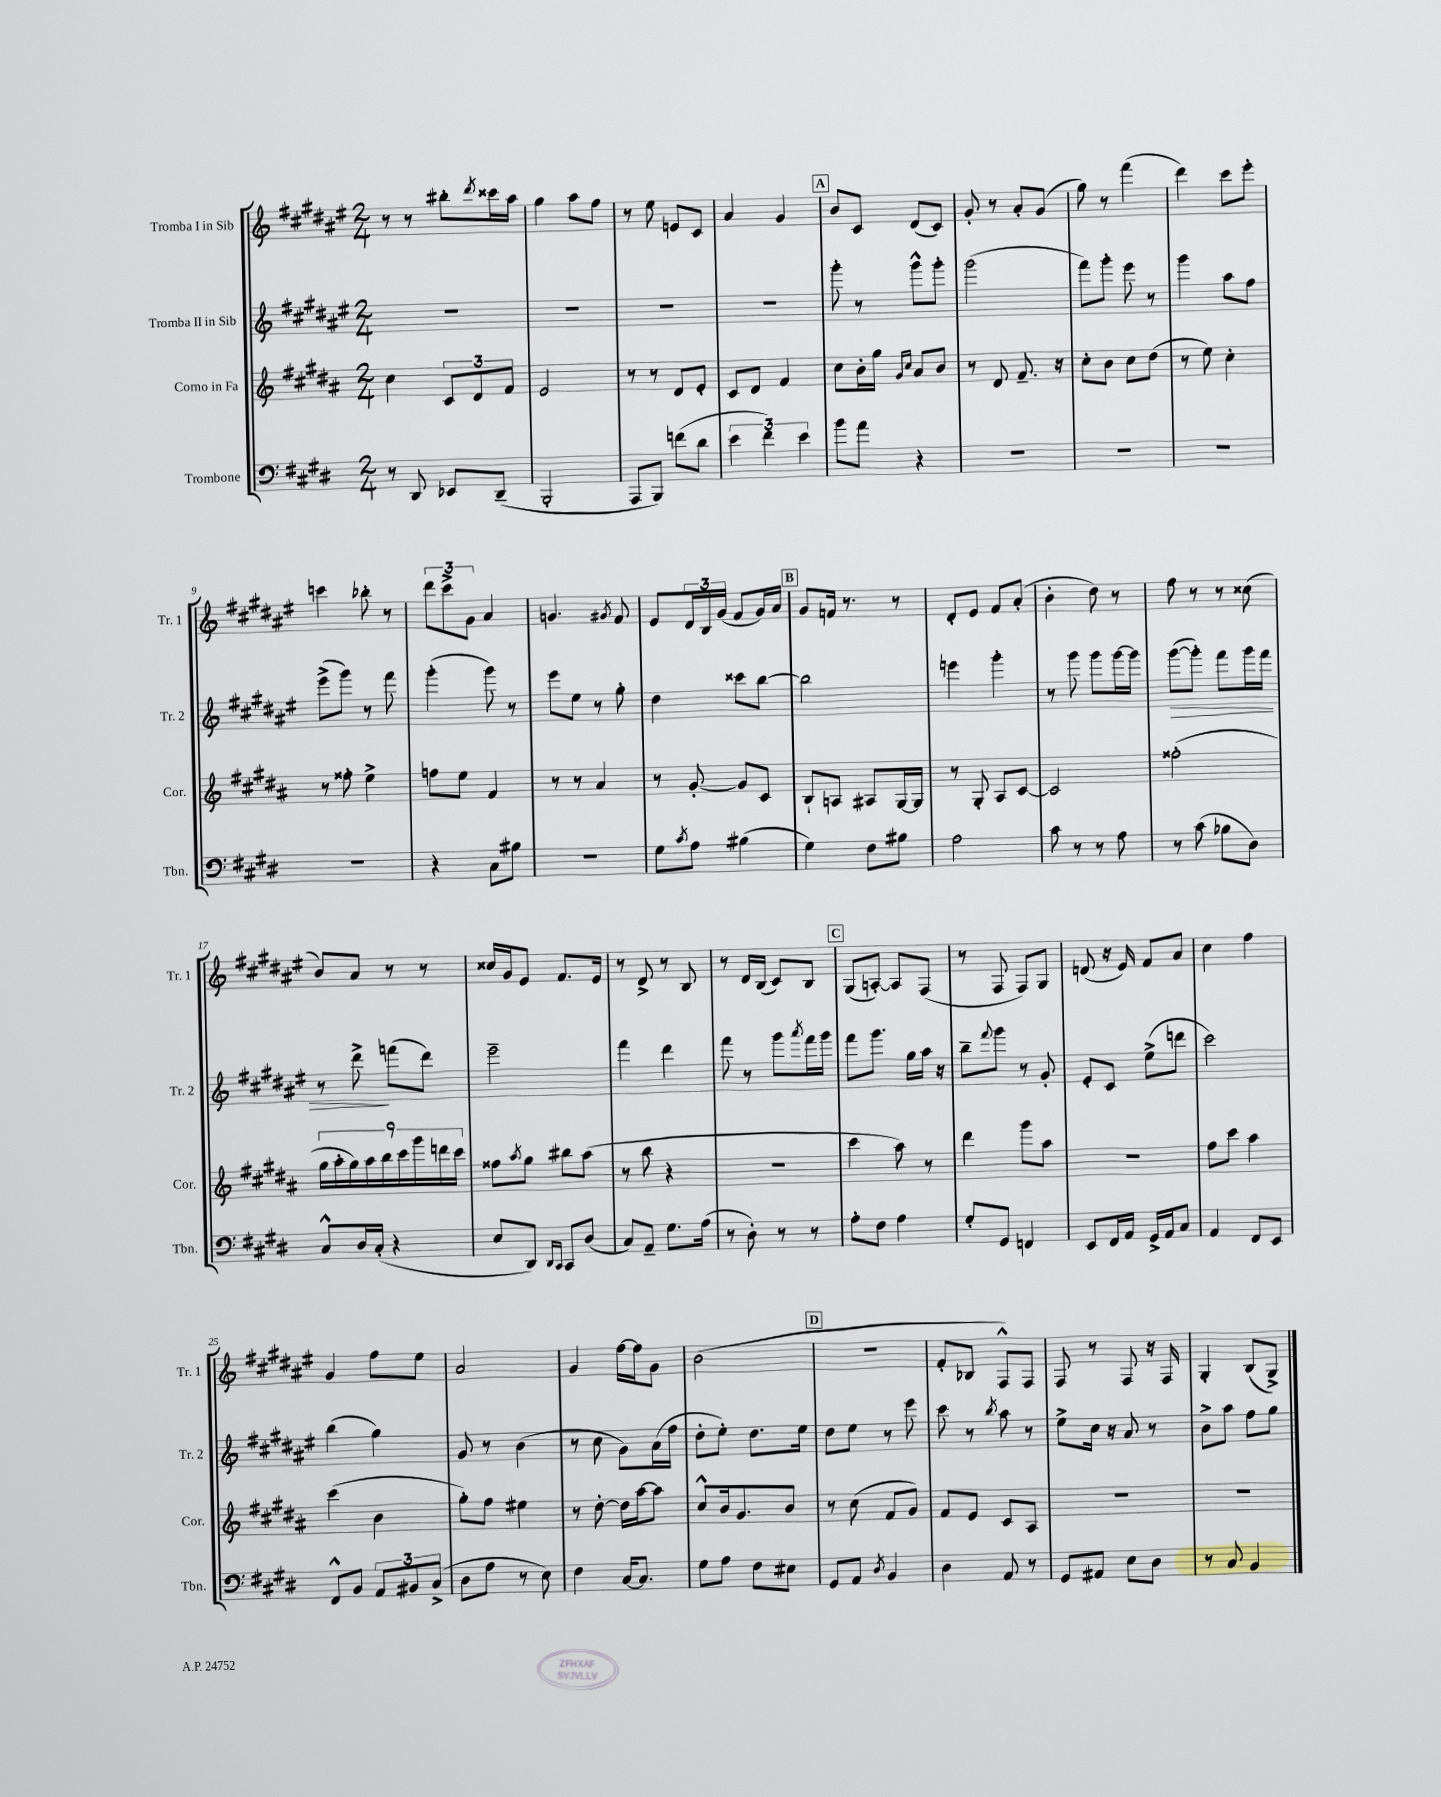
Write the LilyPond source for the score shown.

<<
\new StaffGroup <<
\new Staff = "s0" \with { instrumentName = "Tromba I in Sib" shortInstrumentName = "Tr. 1" } {
    \clef treble \key fis \major \numericTimeSignature \time 2/4
    r8 r8 bis''8-. \acciaccatura { dis'''8 } cisis'''16 ais''16 |
    gis''4 ais''8 fis''8 |
    r8 eis''8 e'8 cis'8 |
    ais'4 gis'4 |
    \mark \markup { \box "A" } b'8 cis'8 dis'8( cis'8) |
    gis'8-. r8 ais'8-. gis'8( |
    gis''8) r8 fis'''4( |
    dis'''4) cis'''8 eis'''8-. |
    c'''4 bes''8-. r8 |
    \tuplet 3/2 { dis'''8 cis'''8-> gis'8 } ais'4 |
    g'4. \acciaccatura { gis'8 } fis'8 |
    eis'8 \tuplet 3/2 { dis'16 b16 gis'16( } fis'8 gis'16) ais'16 |
    \mark \markup { \box "B" } gis'8 f'16 r8. r8 |
    dis'8-. eis'8 fis'8 ais'8-.( |
    b'4-. dis''8) r8 |
    fis''8 r8 r8 cisis''8( |
    b'8) ais'8 r8 r8 |
    cisis''16 gis'16 eis'8 fis'8. eis'16 |
    r8 dis'8-> r8 b8 |
    r8 dis'16 b16( cis'8) b8 |
    \mark \markup { \box "C" } gis8( a8~-.) a8 fis8( |
    r8 fis8 fis8) gis8 |
    d'8( r16 eis'16) fis'8 ais'8 |
    cis''4 fis''4 |
    gis'4 fis''8 eis''8 |
    ais'2 |
    gis'4 fis''16~ fis''16 gis'8 |
    b'2( |
    \mark \markup { \box "D" } r2 |
    fis'8-. bes8 fis8-^) fis8 |
    fis8 r8 fis8 r16 fis16 |
    gis4-. b8( gis8->) \bar "|." |
}
\new Staff = "s1" \with { instrumentName = "Tromba II in Sib" shortInstrumentName = "Tr. 2" } {
    \clef treble \key fis \major \numericTimeSignature \time 2/4
    R2 |
    R2 |
    R2 |
    R2 |
    \mark \markup { \box "A" } gis'''8-. r8 gis'''8-^ gis'''8-. |
    gis'''2( |
    fis'''8) gis'''8-. eis'''8 r8 |
    gis'''4 ais''8 fis''8 |
    eis'''8->( gis'''8) r8 fis'''8 |
    gis'''4-.( gis'''8) r8 |
    eis'''8 eis''8 r8 gis''8-. |
    dis''4 cisis'''8 b''8~ |
    \mark \markup { \box "B" } b''2 |
    e'''4 gis'''4-. |
    r8 gis'''8 gis'''8 gis'''16~ gis'''16 |
    gis'''8~\>( gis'''8-.) fis'''8 gis'''16 fis'''16 |
    r8 dis'''8->\! f'''8( dis'''8) |
    eis'''2-- |
    fis'''4 dis'''4 |
    fis'''8 r8 gis'''8 \acciaccatura { ais'''8 } fis'''16 gis'''16 |
    \mark \markup { \box "C" } fis'''8 gis'''8. gis''16 ais''16 r16 |
    b''8-- \appoggiatura { fis'''8 } gis'''8 r8 gis'8-. |
    eis'8-. cis'8 eis''8->( d'''8 |
    cis'''2) |
    b''4( gis''4) |
    gis'8 r8 b'4( |
    r8 cis''8 gis'8) ais'16( fis''16 |
    dis''8-. eis''8-.) dis''8. eis''16 |
    \mark \markup { \box "D" } dis''8 eis''8 r8 eis'''8 |
    cis'''8 r8 \acciaccatura { b''8 } ais''8 r8 |
    eis''8-> cis''16 r16 ais'8 r8 |
    b'8-> ais''8 fis''8 gis''8 \bar "|." |
}
\new Staff = "s2" \with { instrumentName = "Corno in Fa" shortInstrumentName = "Cor." } {
    \clef treble \key b \major \numericTimeSignature \time 2/4
    cis''4 \tuplet 3/2 { cis'8 dis'8 fis'8 } |
    e'2 |
    r8 r8 dis'8 e'8-. |
    cis'8 dis'8 fis'4 |
    \mark \markup { \box "A" } cis''8 b'16-. gis''16 \grace { gis'16 cis''16 } ais'8 b'8 |
    r8 dis'8 fis'8.-- r16 |
    cis''8-. b'8 cis''8 dis''8( |
    r8 e''8) cis''4-. |
    r8 fisis''8-. e''4-> |
    f''8 e''8 fis'4 |
    r8 r8 ais'4 |
    r8 gis'8~-. gis'8 cis'8 |
    \mark \markup { \box "B" } b8-! a8 ais8 gis16~ gis16 |
    r8 gis8-. ais8 cis'8~ |
    cis'2 |
    fisis''2-.( |
    \tuplet 9/8 { gis''16 ais''16-. gis''16) ais''16 b''16 cis'''16 gis'''16 d'''16 cis'''16 } |
    fisis''8 \acciaccatura { ais''8 } gis''8 bis''8 ais''8( |
    r8 b''8 r4 |
    R2 |
    \mark \markup { \box "C" } cis'''4 ais''8) r8 |
    dis'''4 gis'''8 ais''8 |
    R2 |
    fis''8 cis'''8 ais''4 |
    cis'''4( b'4 |
    gis''8-.) fis''8 eis''4 |
    r8 dis''8~-. dis''16 ais''16~ ais''8 |
    cis''8-^ b'16 gis'8. b'8 |
    \mark \markup { \box "D" } r8 cis''8( fis'8 gis'8) |
    fis'8 e'8 cis'8 ais8 |
    R2 |
    R2 \bar "|." |
}
\new Staff = "s3" \with { instrumentName = "Trombone" shortInstrumentName = "Tbn." } {
    \clef bass \key e \major \numericTimeSignature \time 2/4
    r8 dis,8 ees,8 dis,8--( |
    b,,2-. |
    a,,8 b,,8) f'8( dis'8 |
    \tuplet 3/2 { e'4 fis'4) e'4 } |
    \mark \markup { \box "A" } b'8 a'8 r4 |
    R2 |
    R2 |
    R2 |
    R2 |
    r4 cis8 bis8 |
    R2 |
    gis8 \acciaccatura { cis'8 } a8 bis4( |
    \mark \markup { \box "B" } gis4) fis8 bis8 |
    a2 |
    cis'8 r8 r8 a8 |
    r8 cis'8( bes8 dis8) |
    cis8-^ dis16 cis16-.( r4 |
    e8 dis,8) \grace { dis,16 cis,16 } cis,8 dis8( |
    cis8) a,8-- gis8. a16( |
    r8 dis8-.) r8 r8 |
    \mark \markup { \box "C" } a8-. fis8 a4 |
    gis8-. gis,8 f,4 |
    e,8 fis,16 a,16 gis,16-> a,16 cis8 |
    a,4 fis,8 e,8 |
    fis,8-^ b,8 \tuplet 3/2 { a,8 bis,8 cis8->( } |
    dis8 a8 r8 e8) |
    fis4 cis16~ cis8. |
    gis8 a8 fis8 eis8 |
    \mark \markup { \box "D" } gis,8 a,8 \acciaccatura { dis8 } b,4 |
    dis4 a,8 r8 |
    gis,8 ais,8 e8 dis8 |
    r8 cis8 b,4 \bar "|." |
}
>>
>>
